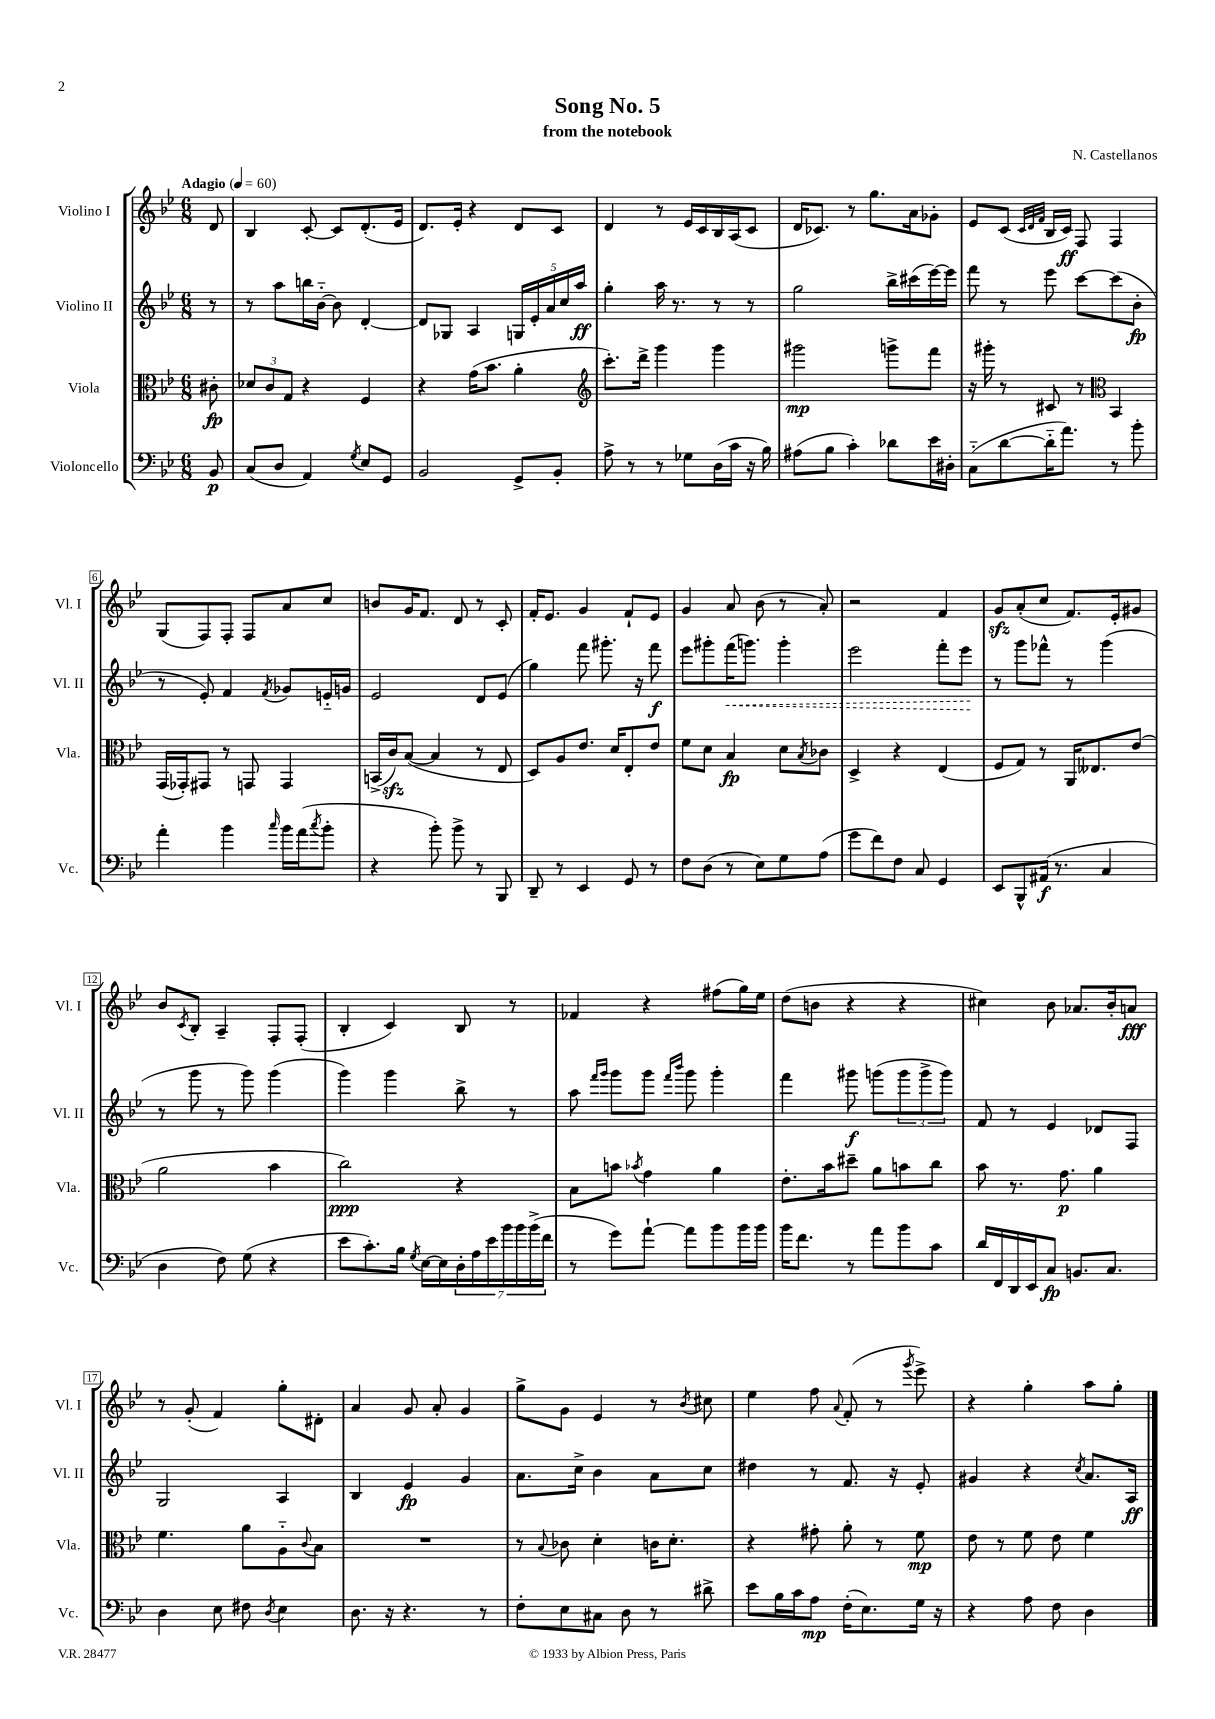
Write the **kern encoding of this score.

**kern	**kern	**kern	**kern
*staff4	*staff3	*staff2	*staff1
*clefF4	*clefC3	*clefG2	*clefG2
*k[b-e-]	*k[b-e-]	*k[b-e-]	*k[b-e-]
*M6/8	*M6/8	*M6/8	*M6/8
*MM60	*MM60	*MM60	*MM60
8BB-	8c#'	8r	8d
=	=	=	=
(8C	12d-	8r	4B-
.	12c	.	.
8D	.	8aa	.
.	12G	.	.
4AA)	4r	16bb	[8c'
.	.	[16b-'~	.
.	.	8b-]	8c]
8qG	.	.	.
8E-	4F	[4d'	(8.d'
8GG	.	.	.
.	.	.	16e-
=	=	=	=
2BB-	4r	8d]	8.d)
.	.	8G-	.
.	.	.	16e-'
.	(16g	4A	4r
.	8.b-	.	.
8GG^	4a'	20G	8d
.	.	20e-'	.
.	.	20a	.
8BB-'	.	.	8c
.	.	20cc	.
.	.	20aa	.
=	=	=	=
*	*clefG2	*	*
8A^	8.ccc')	4gg'	4d
8r	.	.	.
.	16ddd^	.	.
8r	4ggg	16aa	8r
.	.	8.r	.
8G-	.	.	16e-
.	.	.	16c
(16D	4ggg	8r	16B-
16c	.	.	(16A
16r	.	8r	8c
16B-)	.	.	.
=	=	=	=
(8A#	2ggg#	2gg	16d
.	.	.	8.c-)
8B-	.	.	.
4c')	.	.	8r
.	.	.	8.gg
8d-	8ggg^	16bb-^	.
.	.	(16ccc#	16a
16e-	8fff	[16eee-)	8g-'
16D#'	.	16eee-]	.
=	=	=	=
(8C'~	16r	8fff	8e-
.	16ggg#'	.	.
[8d	8r	8r	(8c
.	.	.	32qqc
.	.	.	32qqd
.	.	.	32qqf
16d'~]	8c#	8eee-	16B-
8.a)	.	.	16c)
.	8r	[8ccc	8F
*	*clefC3	*	*
8r	4BB-	(8ccc]	4F
8b-'	.	8b-'	.
=	=	=	=
4a'	(16GG	8r	(8G
.	16GG-')	.	.
.	8GG#	8e-')	8F)
4b-	8r	4f	8F'
.	8GG	.	8F
16qqcc	.	8qf	.
16b-	4GG	8g-	8a
(16a	.	.	.
8qcc	.	.	.
8b-'	.	16e'~	8cc
.	.	16g	.
=	=	=	=
4r	(16BB^	2e-	8b
.	16c)	.	.
.	([8B-	.	16g
.	.	.	8.f
8b-')	4B-]	.	.
8b-^	.	.	8d
8r	8r	8d	8r
8BBB-	8E-	(8e-	8c'
=	=	=	=
8DD~	8D)	4gg)	16f'
.	.	.	8.e-
8r	8A	.	.
4EE-	8.e-	8fff	4g
.	.	8.ggg#'	.
.	16d	.	.
8GG	8E-'	.	8f`
.	.	16r	.
8r	8e-	8fff	8e-
=	=	=	=
8F	8f	8eee-	4g
(8D	8d	8ggg#'	.
8r	4B-	(16fff	8a
.	.	8.ggg)	.
8E-)	.	.	(8b-
8G	8d	4ggg'	8r
.	8qB-	.	.
(8A	8c-	.	8a')
=	=	=	=
8g	4D^	2eee-	2r
8f)	.	.	.
8F	4r	.	.
8C	.	.	.
4GG	(4E-	8fff'	4f
.	.	8eee-	.
=	=	=	=
8EE-	8F	8r	8g
8BBB-^^	8G)	8ggg	(8a'
(16AA#	8r	8fff-^^	8cc
8.r	.	.	.
.	16AA	8r	8.f)
.	8.E--	.	.
4C	.	(4ggg	.
.	.	.	16e-'
.	(8e-	.	8g#
=	=	=	=
4D	2a	8r	8b-
.	.	.	8qc
.	.	8ggg	8B-'
8F)	.	8r	4A~
(8G	.	8ggg)	.
4r	4b-	(4ggg	8F'
.	.	.	(8F'
=	=	=	=
8e-	2cc)	4ggg)	4B-'
8.c')	.	.	.
.	.	4ggg	4c)
16B-	.	.	.
8qG	.	.	.
[16E-	.	.	.
16E-]	.	.	.
28D'	4r	8bb-^	8B-
28A	.	.	.
28e-	.	.	.
28b-	.	.	.
.	.	8r	8r
28b-	.	.	.
(28b-^	.	.	.
28f	.	.	.
=	=	=	=
8r	8B-	8aa	4f-
.	.	16qqfff	.
.	.	16qqggg	.
8g)	8b	8ggg	.
.	8qb-	.	.
[8a`	4g	8ggg	4r
.	.	16qqfff	.
.	.	16qqbbb-	.
8a]	.	8ggg	.
8b-	4a	4ggg'	(8ff#
16b-	.	.	16gg)
16b-	.	.	16ee-
=	=	=	=
16b-	8.e-'	4fff	(8dd
8.f	.	.	.
.	.	.	8b
.	16b-	.	.
8r	8dd#~	8ggg#	4r
8a	8a	(8ggg	.
8b-	8b	12ggg	4r
.	.	12ggg^	.
8c	8cc	.	.
.	.	12ggg)	.
=	=	=	=
16d	8b-	8f	4cc#)
16FF	.	.	.
16DD	8.r	8r	.
16EE-	.	.	.
8C	.	4e-	8b-
.	8.g	.	.
8.BB	.	.	8.a-
.	4a	8d-	.
8.C	.	.	16b-'
.	.	8F	8a
=	=	=	=
4D	4.f	2G	8r
.	.	.	(8g'
8E-	.	.	4f)
8F#	8a	.	.
8qD	.	.	.
4E-	8A'~	4A	8gg'
.	8qqc	.	.
.	8B-	.	8d#'
=	=	=	=
8.D	2.r	4B-	4a
16r	.	.	.
4.r	.	4e-	8g
.	.	.	8a'
.	.	4g	4g
8r	.	.	.
=	=	=	=
8F'	8r	8.a	8gg^
.	8qqB-	.	.
8E-	8c-	.	8g
.	.	16cc^	.
8C#	4d'	4b-	4e-
8D	.	.	.
8r	16c	8a	8r
.	8.d'	.	.
.	.	.	8qb-
8d#^	.	8cc	8cc#
=	=	=	=
8e-	4r	4dd#	4ee-
16B-	.	.	.
16c	.	.	.
8A	8g#'	8r	8ff
.	.	.	8qqa
(16F'	8a'	8.f	(8f'
8.E-)	.	.	.
.	8r	.	8r
.	.	16r	.
.	.	.	8qggg
16G	8f	8e-'	8eee-^)
16r	.	.	.
=	=	=	=
4r	8e-	4g#	4r
.	8r	.	.
8A	8f	4r	4gg'
8F	8e-	.	.
.	.	8qcc	.
4D	4f	8.a	8aa
.	.	.	8gg'
.	.	16A	.
==	==	==	==
*-	*-	*-	*-
